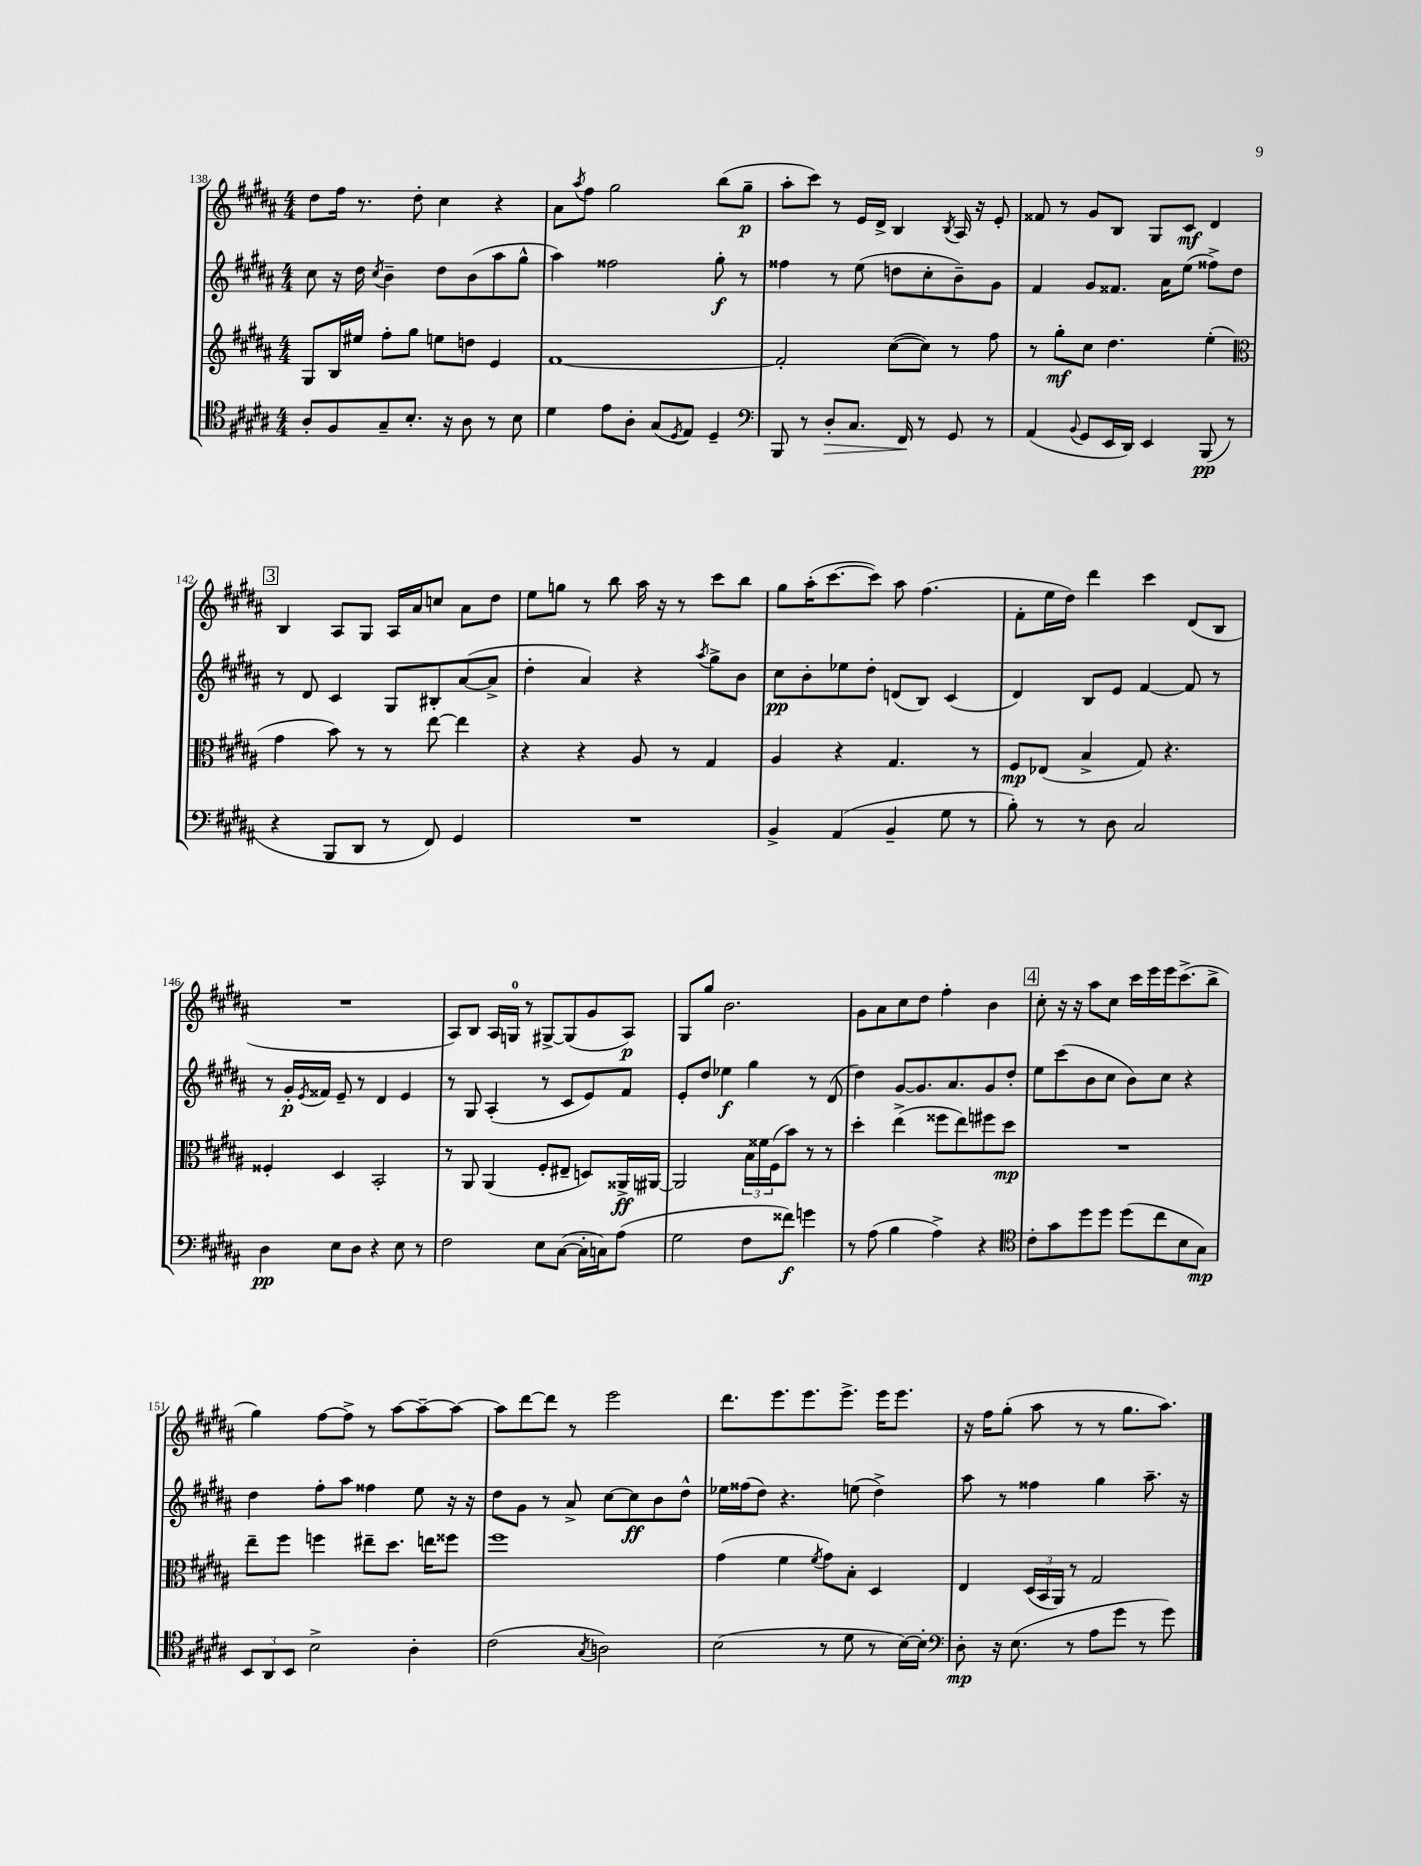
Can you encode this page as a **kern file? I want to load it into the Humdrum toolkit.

**kern	**kern	**kern	**kern
*staff4	*staff3	*staff2	*staff1
*clefC4	*clefG2	*clefG2	*clefG2
*k[f#c#g#d#a#]	*k[f#c#g#d#a#]	*k[f#c#g#d#a#]	*k[f#c#g#d#a#]
*M4/4	*M4/4	*M4/4	*M4/4
8A#'	8G#	8cc#	8dd#
8F#	16B	16r	16ff#
.	16ee#	16dd#	8.r
.	.	8qcc#	.
8G#~	8ff#'	4b~	.
8.B'	8gg#	.	8dd#'
.	8ee	8dd#	4cc#
16r	.	.	.
8A#	8dd	(8b	.
8r	4e	8aa#	4r
8B	.	8gg#^^	.
=	=	=	=
4d#	[1f#	4aa#)	8a#
.	.	.	8qaa#
.	.	.	8ff#
8e	.	2ff##	2gg#
8A#'	.	.	.
(8G#	.	.	.
8qD#	.	.	.
8E)	.	.	.
4D#~	.	8gg#'	(8bb
.	.	8r	8gg#~
=	=	=	=
*clefF4	*	*	*
8BBB	2f#']	4ff##	8aa#'
8r	.	.	8ccc#)
8D#'	.	8r	8r
8.C#	.	(8ee	16e
.	.	.	16d#^
.	([8cc#	8dd	4B
16FF#	.	.	.
8r	8cc#])	8cc#'	.
.	.	.	8qB
8GG#	8r	8b~)	16A#
.	.	.	16r
8r	8ff#	8g#	8e'
=	=	=	=
(4AA#	8r	4f#	8f##
.	8gg#'	.	8r
8qqBB	.	.	.
8GG#	8cc#	8g#	8g#
16EE	4.dd#	8.f##	8B
16DD#)	.	.	.
4EE	.	.	8G#
.	.	16a#	.
.	.	(8ee	8c#
(8BBB	(4ee'	8ff##^)	4d#
8r	.	8dd#	.
=	=	=	=
*	*clefC3	*	*
4r	4g#	8r	4B
.	.	8d#	.
8BBB	8b)	4c#	8A#
8DD#	8r	.	8G#
8r	8r	8G#	16A#
.	.	.	16a#
8FF#)	[8ee	8B#'	8cc
4GG#	4ee]	([8a#	8a#
.	.	8a#^]	8dd#
=	=	=	=
1r	4r	4dd#'	8ee
.	.	.	8gg
.	4r	4a#)	8r
.	.	.	8bb
.	8A#	4r	16aa#
.	.	.	16r
.	8r	.	8r
.	.	8qaa#	.
.	4G#	8gg#^	8ccc#
.	.	8b	8bb
=	=	=	=
4BB^	4A#	8cc#	8gg#
.	.	8b'	(16aa#'
.	.	.	[8.ccc#
(4AA#	4r	8ee-	.
.	.	8dd#'	8ccc#])
4BB~	4.G#	(8d	8aa#
.	.	8B)	(4.ff#
8G#	.	(4c#	.
8r	8r	.	.
=	=	=	=
8B')	8F#	4d#)	8f#'
8r	(8E-	.	16ee
.	.	.	16dd#)
8r	4B^	8B	4ddd#
8D#	.	8e	.
2C#	8G#)	[4f#	4ccc#
.	4.r	.	.
.	.	8f#]	(8d#
.	.	8r	8B
=	=	=	=
4D#	4F##'	8r	1r
.	.	16g#'	.
.	.	8qe	.
.	.	16f##	.
8E	4D#	8e~	.
8D#	.	8r	.
4r	2BB'	4d#	.
8E	.	4e	.
8r	.	.	.
=	=	=	=
2F#	8r	8r	8A#)
.	8AA#	8G#	8B
.	(4AA#	(4A#'	16A#
.	.	.	16G
.	.	.	8r
8E	8F#'	8r	[8G#^
([8C#	8E#~	8c#	(8G#]
16C#']	8D)	8e)	8g#
16C)	.	.	.
(8A#	16AA##^	8f#	8A#)
.	[16AA#	.	.
=	=	=	=
2G#	2AA#]	8e'	8G#
.	.	8dd#	8gg#
.	.	4ee-	2.b
8F#	24B	4gg#	.
.	24f##	.	.
.	(24F#	.	.
8f##)	8b)	.	.
4g	8r	8r	.
.	8r	(8d#	.
=	=	=	=
8r	4dd#'	4dd#)	8g#
(8A#	.	.	8a#
4B	(4ee^	[8g#	8cc#
.	.	8.g#]	8dd#
4A#^)	8ff##	.	4ff#'
.	.	8.a#	.
.	8ee)	.	.
4r	8ff#	8g#	4b
.	8dd#	8dd#'	.
=	=	=	=
*clefC4	*	*	*
8c#'	1r	8ee	8cc#'
8g#	.	(8ccc#	16r
.	.	.	16r
8dd#	.	8b	8aa#
8dd#	.	8cc#	8cc#
(8dd#	.	8b)	16ccc#
.	.	.	16eee
8cc#	.	8cc#	16eee
.	.	.	(8.ccc#^
8B	.	4r	.
8G#)	.	.	8bb^
=	=	=	=
12BB	8ee~	4dd#	4gg#)
12AA#	.	.	.
.	8ff#	.	.
12BB	.	.	.
2B^	4ff	8ff#'	[8ff#
.	.	8aa#	8ff#^]
.	8ee#~	4ff##	8r
.	8.dd#	.	[8aa#
4A#'	.	8ee	8aa#~_
.	16ee	.	.
.	8ff##	16r	8aa#_
.	.	16r	.
=	=	=	=
(2c#	1ff#	8dd#	8aa#]
.	.	8g#	[8ddd#
.	.	8r	8ddd#]
.	.	8a#^	8r
8qG#	.	.	.
2A)	.	[8cc#	2eee
.	.	8cc#]	.
.	.	8b	.
.	.	8dd#^^	.
=	=	=	=
(2B	(4g#	16ee-	8.ddd#
.	.	(16ff##	.
.	.	8dd#)	.
.	.	.	8.eee
.	4f#	4.r	.
.	.	.	8.eee
.	8qf#	.	.
8r	8g#)	.	.
.	.	.	8.eee^
8d#	8B'	(8ee	.
8r	4D#	4dd#^)	16eee
.	.	.	8.eee
[16B)	.	.	.
16B']	.	.	.
=	=	=	=
*clefF4	*	*	*
8D#'	4E	8aa#	16r
.	.	.	16ff#
16r	.	8r	(8gg#'
(8.E	.	.	.
.	(24D#	4ff##	8aa#
.	24BB	.	.
.	24AA#)	.	.
8r	8r	.	8r
8A#	2G#	4gg#	8r
8g#	.	.	8.gg#
8r	.	8.aa#~	.
.	.	.	8.aa#)
8g#)	.	.	.
.	.	16r	.
==	==	==	==
*-	*-	*-	*-
